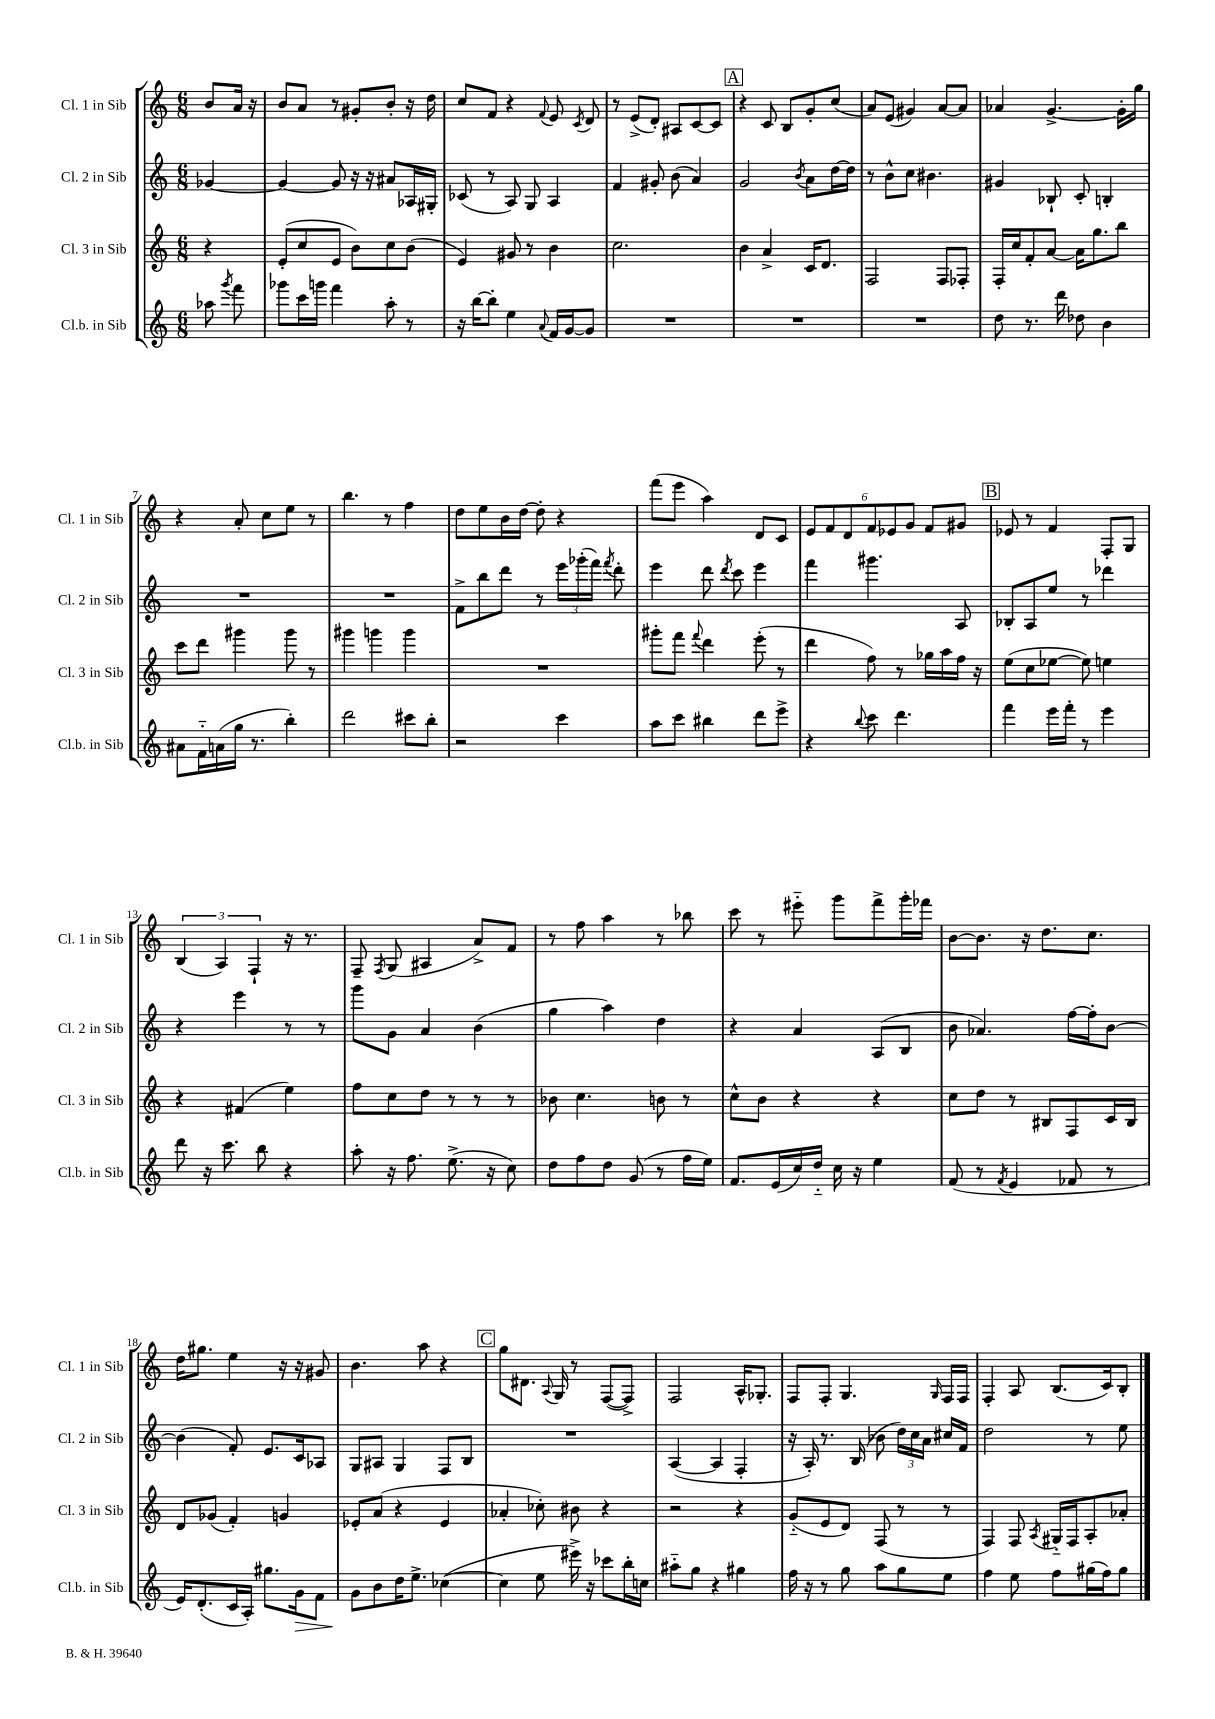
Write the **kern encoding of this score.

**kern	**dynam	**kern	**kern	**kern
*part4	*part4	*part3	*part2	*part1
*staff4	*staff4	*staff3	*staff2	*staff1
*I"Cl.b. in Sib	*	*I"Cl. 3 in Sib	*I"Cl. 2 in Sib	*I"Cl. 1 in Sib
*I'Cl.b. in Sib	*	*I'Cl. 3 in Sib	*I'Cl. 2 in Sib	*I'Cl. 1 in Sib
*clefG2	*	*clefG2	*clefG2	*clefG2
*k[]	*	*k[]	*k[]	*k[]
*M6/8	*	*M6/8	*M6/8	*M6/8
=	=	=	=	=
8aa-X\	.	4r	[4g-X/	8b/L
8qggg/	.	.	.	.
8fff\	.	.	.	16a/Jk
.	.	.	.	16r
=1	=1	=1	=1	=1
8ggg-X\L	.	(8e'/L	4g-/_	8b/L
16ccc\L	.	8cc/	.	8a/J
16gggn\JJ	.	.	.	.
4fff\	.	8e/J	8g-/]	8r
.	.	8b\L)	16r	8g#X'/L
.	.	.	16r	.
8aa'\	.	8cc\	8a#X/L	8b'/J
8r	.	(8b\J	16A-X/L	16r
.	.	.	16G#X'/JJ	16dd\
=2	=2	=2	=2	=2
16r	.	4e/)	(8c-X/	8cc/L
[16bb\KL	.	.	.	.
8bb'\J]	.	.	8r	8f/J
4ee\	.	8g#X/	8A/)	4r
.	.	8r	8G/	.
8qqa/	.	.	.	8qqf/
16f/LL	.	4b\	4A/	8e/
[16g/J	.	.	.	.
.	.	.	.	8qc/
8g/J]	.	.	.	8d/
=3	=3	=3	=3	=3
2.r	.	2.cc\	4f/	8r
.	.	.	.	(8e^/L
.	.	.	8g#X'/	8d'/J)
.	.	.	(8b\	8A#X/L
.	.	.	4a/)	[8c/
.	.	.	.	8c/J]
!!LO:REH:place=s1:t=A
=4	=4	=4	=4	=4
2.r	.	4b\	2g/	4r
.	.	4a^/	.	8c/
.	.	.	.	8B/L
.	.	.	8qb/	.
.	.	16c/KL	8a\L	8g'/
.	.	8.d/J	.	.
.	.	.	[16dd\L	(8cc/J
.	.	.	16dd\JJ]	.
=5	=5	=5	=5	=5
2.r	.	2F/	8r	8a/L)
.	.	.	8b^^\L	(8e/J
.	.	.	8cc\J	4g#X/)
.	.	.	4.b#X\	.
.	.	8F/L	.	[8a/L
.	.	8F-X'/J	.	8a/J]
=6	=6	=6	=6	=6
8dd\	.	16F'/LL	4g#X/	4a-X/
.	.	16cc/J	.	.
8.r	.	8f'/	.	.
.	.	[8a/J	8B-X`/	[4.g^/
16ddd\	.	.	.	.
8dd-X\	.	16a\KL]	8c'/	.
.	.	8.gg\	.	.
4b\	.	.	4Bn'/	.
.	.	8bb\J	.	16g'\LL]
.	.	.	.	16gg\JJ
!!LO:LB:g=z
=7	=7	=7	=7	=7
8a#X\L	.	8ccc\L	2.r	4r
16f\L	.	8ddd\J	.	.
(16an\	.	.	.	.
16gg\JJ	.	4ggg#X\	.	8a'/
8.r	.	.	.	.
.	.	.	.	8cc\L
4bb'\)	.	8ggg#\	.	8ee\J
.	.	8r	.	8r
=8	=8	=8	=8	=8
2ddd\	.	4ggg#X\	2.r	4.bb\
.	.	4gggn\	.	.
.	.	.	.	8r
8ccc#X\L	.	4ggg\	.	4ff\
8bb'\J	.	.	.	.
=9	=9	=9	=9	=9
2r	.	2.r	8f^\L	8dd\L
.	.	.	8bb\	8ee\
.	.	.	8ddd\J	16b\L
.	.	.	.	[16dd\JJ
.	.	.	8r	8dd'\]
4ccc\	.	.	24eee\LL	4r
.	.	.	(24ggg-X'\	.
.	.	.	24fff\JJ)	.
.	.	.	8qfff/	.
.	.	.	8ddd'\	.
=10	=10	=10	=10	=10
8aa\L	.	8ggg#X'\L	4eee\	(8fff\L
8ccc\J	.	8fff\J	.	8eee\J
.	.	8qqfff/	.	.
4bb#X\	.	4ddd\	8ddd\	4aa\)
.	.	.	8qddd/	.
.	.	.	8ccc\	.
8ddd\L	.	(8eee'\	4eee\	8d/L
8eee^\J	.	8r	.	8c/J
=11	=11	=11	=11	=11
4r	.	4ddd\	4fff\	12e/L
.	.	.	.	12f/
.	.	.	.	12d/
8qqbb/	.	.	.	.
8ccc\	.	8ff\)	4.ggg#X\	12f/
.	.	.	.	12e-X/
4.ddd\	.	8r	.	.
.	.	.	.	12g/J
.	.	16gg-X\LL	.	8f/L
.	.	16aa\	.	.
.	.	16ff\JJ	8A/	8g#X/J
.	.	16r	.	.
!!LO:REH:place=s1:t=B
=12	=12	=12	=12	=12
4fff\	.	(8ee\L	8B-X'/L	8e-X/
.	.	8cc\	8A/	8r
16eee\LL	.	[8ee-X\J	8ee/J	4f/
16fff'\JJ	.	.	.	.
8r	.	8ee-\])	8r	.
4eee\	.	4een\	4ddd-X\	8F'/L
.	.	.	.	8G/J
!!LO:LB:g=z
=13	=13	=13	=13	=13
8ddd\	.	4r	4r	(6B/
16r	.	.	.	.
.	.	.	.	6A/)
8.ccc\	.	.	.	.
.	.	(4f#X/	4eee\	.
.	.	.	.	6F`/
8bb\	.	.	.	.
4r	.	4ee\)	8r	16r
.	.	.	.	8.r
.	.	.	8r	.
=14	=14	=14	=14	=14
8aa'\	.	8ff\L	8ggg\L	8F~/
.	.	.	.	8qF/
16r	.	8cc\	8g\J	(8G/
8.ff\	.	.	.	.
.	.	8dd\J	4a/	4A#X/
(8.ee^\	.	8r	.	.
.	.	8r	(4b\	8a^/L)
16r	.	.	.	.
8cc\)	.	8r	.	8f/J
=15	=15	=15	=15	=15
8dd\L	.	8b-X\	4gg\	8r
8ff\	.	4.cc\	.	8ff\
8dd\J	.	.	4aa\)	4aa\
(8g/	.	.	.	.
8r	.	8bn\	4dd\	8r
16ff\LL	.	8r	.	8bb-X\
16ee\JJ)	.	.	.	.
=16	=16	=16	=16	=16
8.f/L	.	8cc^^\L	4r	8ccc\
.	.	8b\J	.	8r
(16e/L	.	.	.	.
16cc/)	.	4r	4a/	8eee#X\
16dd/JJ	.	.	.	.
16cc\	.	.	.	8ggg\L
16r	.	.	.	.
4ee\	.	4r	(8A/L	8fff^\
.	.	.	8B/J	16ggg'\L
.	.	.	.	16fff-X\JJ
=17	=17	=17	=17	=17
(8f/	.	8cc\L	8b\	[8b\L
8r	.	8dd\J	4.a-X/)	8.b\J]
8qf/	.	.	.	.
4e/	.	8r	.	.
.	.	.	.	16r
.	.	8B#X/L	.	8.dd\L
8f-X/	.	8F/	[16ff\LL	.
.	.	.	16ff'\J]	8.cc\J
8r	.	16c/L	[8b\J	.
.	.	16B#/JJ	.	.
!!LO:LB:g=z
=18	=18	=18	=18	=18
16e/KL)	.	8d/L	(4b\]	16dd\KL
(8.d'/	.	.	.	8.gg#X\J
.	.	(8g-X/J	.	.
16c/L	.	4f'/)	8f'/)	4ee\
16A'/JJ)	.	.	.	.
8.gg#X\L	.	.	8.e/L	.
.	.	4gn/	.	16r
!	!LO:HP:b	!	!	!
16g\k	>	.	16c/k	16r
8f\J	.	.	8A-X/J	8g#X/
=19	=19	=19	=19	=19
8g\L	.	8e-X'/L	8G/L	4.b\
8b\	]	(8a/J	8A#X/J	.
16dd\K	.	4r	4G/	.
8.ee^\J	.	.	.	.
.	.	.	.	8aa\
([4cc-X\	.	4e-/	8F/L	4r
.	.	.	8B/J	.
!!LO:REH:place=s1:t=C
=20	=20	=20	=20	=20
4cc-\]	.	4a-X'/	2.r	8gg\L
.	.	.	.	8.d#X\J
8ee\	.	8cc-X'\)	.	.
.	.	.	.	8qqA/
.	.	.	.	16G/
16eee#X^\)	.	8b#X\	.	8r
16r	.	.	.	.
8ccc-X\L	.	4r	.	([8F/L
16bb'\L	.	.	.	8F^/J])
16ccn\JJ	.	.	.	.
=21	=21	=21	=21	=21
8aa#X\L	.	2r	([4A/	2F/
8gg\J	.	.	.	.
4r	.	.	4A/]	.
4gg#X\	.	4r	4F'/	16A^^/KL
.	.	.	.	8.G-X'/J
=22	=22	=22	=22	=22
16ff\	.	(8g/L	16r	8F/L
16r	.	.	16A'/)	.
8r	.	8e/	8.r	8F'/J
8gg\	.	8d/J)	.	4.G/
.	.	.	(16B/	.
8aa\L	.	(8F/	8b-X\	.
8gg\	.	8r	24dd\LL)	.
.	.	.	24cc\	.
.	.	.	24a\JJ	.
.	.	.	.	16qqG/
8ee\J	.	8r	16cc#X/LL	16F/LL
.	.	.	16f/JJ	16F/JJ
=23	=23	=23	=23	=23
4ff\	.	4F/)	2dd\	4F'/
8ee\	.	8F/	.	8A/
.	.	8qA/	.	.
8ff\L	.	16G#X/LL	.	(8.B/L
.	.	16F/J	.	.
(16gg#X\L	.	8A'/	8r	.
16ff\J)	.	.	.	16c/k)
8gg#\J	.	8a-X'/J	8ee\	8B'/J
==	==	==	==	==
*-	*-	*-	*-	*-
